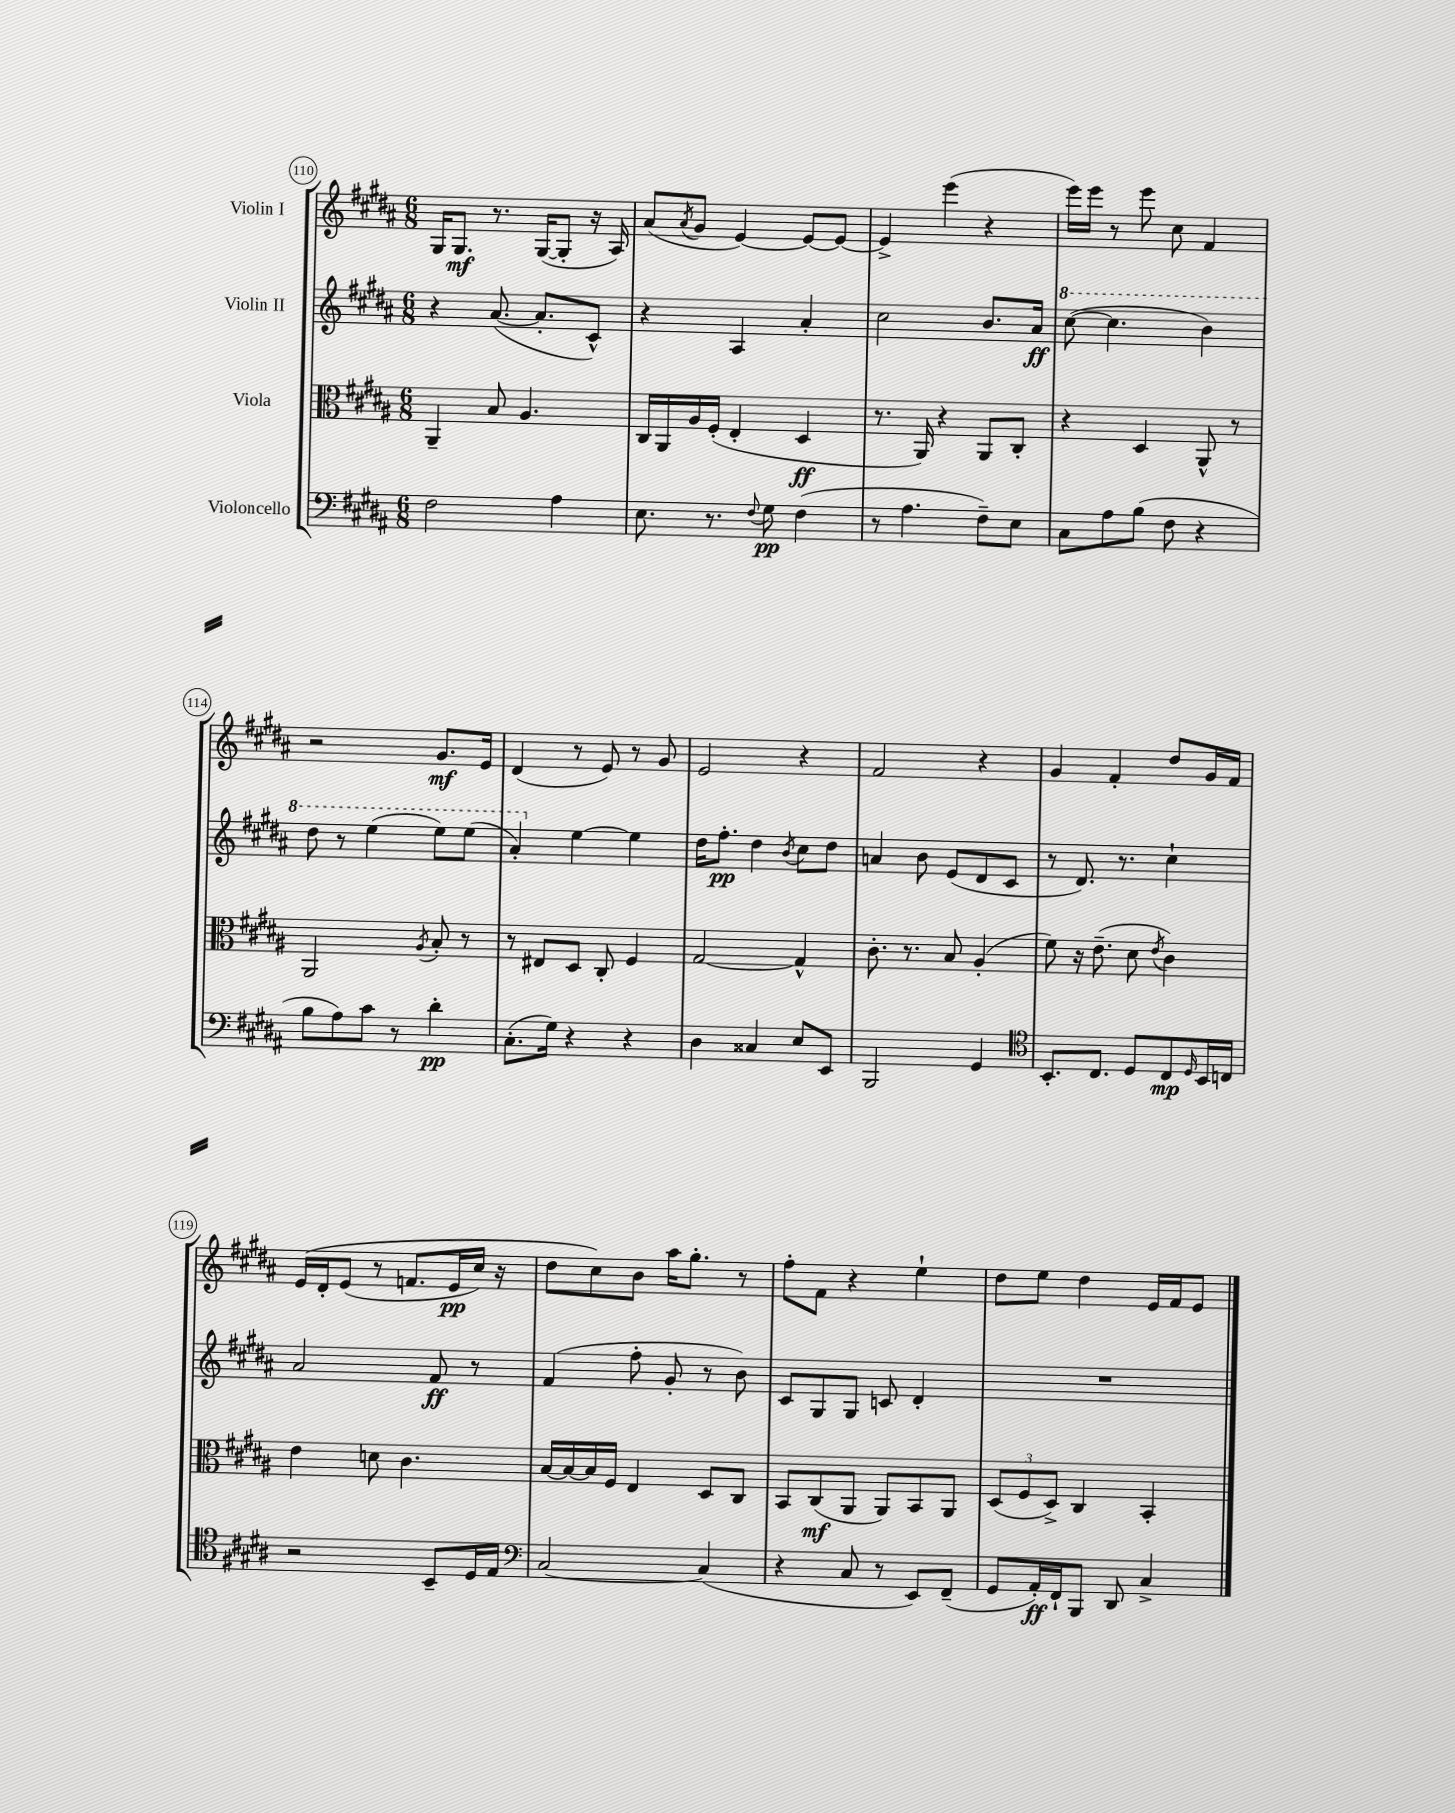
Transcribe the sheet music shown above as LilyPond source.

<<
\new StaffGroup <<
\new Staff = "s0" \with { instrumentName = "Violin I" } {
    \clef treble \key b \major \numericTimeSignature \time 6/8
    gis16 gis8.\mf r8. gis16~( gis8-. r16 ais16) |
    ais'8( \acciaccatura { ais'8 } gis'8 e'4~) e'8~ e'8~ |
    e'4-> e'''4( r4 |
    e'''16) e'''16 r8 e'''8 cis''8 fis'4 |
    r2 gis'8.\mf e'16 |
    dis'4( r8 e'8) r8 gis'8 |
    e'2 r4 |
    fis'2 r4 |
    gis'4 fis'4-. dis''8 gis'16 fis'16 |
    e'16\( dis'16-. e'8( r8 f'8. e'16\pp cis''16) r16 |
    dis''8 cis''8\) b'8 ais''16 gis''8.-. r8 |
    fis''8-. fis'8 r4 e''4-! |
    dis''8 e''8 dis''4 e'16 fis'16 e'8 \bar "|." |
}
\new Staff = "s1" \with { instrumentName = "Violin II" } {
    \clef treble \key b \major \numericTimeSignature \time 6/8
    r4 ais'8.~( ais'8.-. cis'8-^) |
    r4 ais4 ais'4-. |
    cis''2 b'8. ais'16\ff |
    \ottava #1 cis'''8~( cis'''4. b''4) |
    dis'''8 r8 e'''4( e'''8) e'''8( |
    ais''4-.) \ottava #0 e''4~ e''4 |
    dis''16 fis''8.-.\pp dis''4 \acciaccatura { b'8 } cis''8 dis''8 |
    a'4 b'8 e'8( dis'8 cis'8 |
    r8 dis'8.) r8. cis''4-! |
    ais'2 fis'8\ff r8 |
    fis'4( fis''8-. gis'8-. r8 b'8) |
    cis'8 gis8 gis8 c'8 dis'4-. |
    R2. \bar "|." |
}
\new Staff = "s2" \with { instrumentName = "Viola" } {
    \clef alto \key b \major \numericTimeSignature \time 6/8
    ais,4-- b8 ais4. |
    cis16 ais,16 ais16 fis16-.( e4-. dis4\ff |
    r8. ais,16) r4 ais,8 cis8-. |
    r4 dis4 ais,8-^ r8 |
    ais,2 \acciaccatura { ais8 } b8-. r8 |
    r8 eis8 dis8 cis8-. fis4 |
    gis2~ gis4-^ |
    cis'8.-. r8. b8 ais4-.( |
    fis'8) r16 e'8.--( dis'8 \acciaccatura { e'8 } cis'4) |
    e'4 d'8 cis'4. |
    b16~ b16~ b16 fis16 e4 dis8 cis8 |
    b,8 cis8\mf( ais,8 ais,8) b,8 ais,8 |
    \tuplet 3/2 { dis8( fis8 dis8->) } cis4 b,4-. \bar "|." |
}
\new Staff = "s3" \with { instrumentName = "Violoncello" } {
    \clef bass \key b \major \numericTimeSignature \time 6/8
    fis2 ais4 |
    e8. r8. \appoggiatura { fis8 } gis8\pp fis4( |
    r8 ais4. fis8--) e8 |
    cis8 ais8 b8( fis8 r4 |
    b8 ais8) cis'8 r8 dis'4-.\pp |
    cis8.-.( gis16) r4 r4 |
    dis4 cisis4 e8 e,8 |
    b,,2 gis,4 |
    \clef tenor b,8.-. cis8. dis8 cis8\mp \grace { dis16 } b,16 c16 |
    r2 b,8-- dis16 e16 |
    \clef bass cis2~ cis4( |
    r4 cis8 r8 e,8) fis,8--( |
    gis,8 ais,16-.\ff) fis,16-! b,,8 dis,8 cis4-> \bar "|." |
}
>>
>>
\layout { \context { \Score currentBarNumber = #110 \override BarNumber.stencil = #(make-stencil-circler 0.1 0.3 ly:text-interface::print) } }
